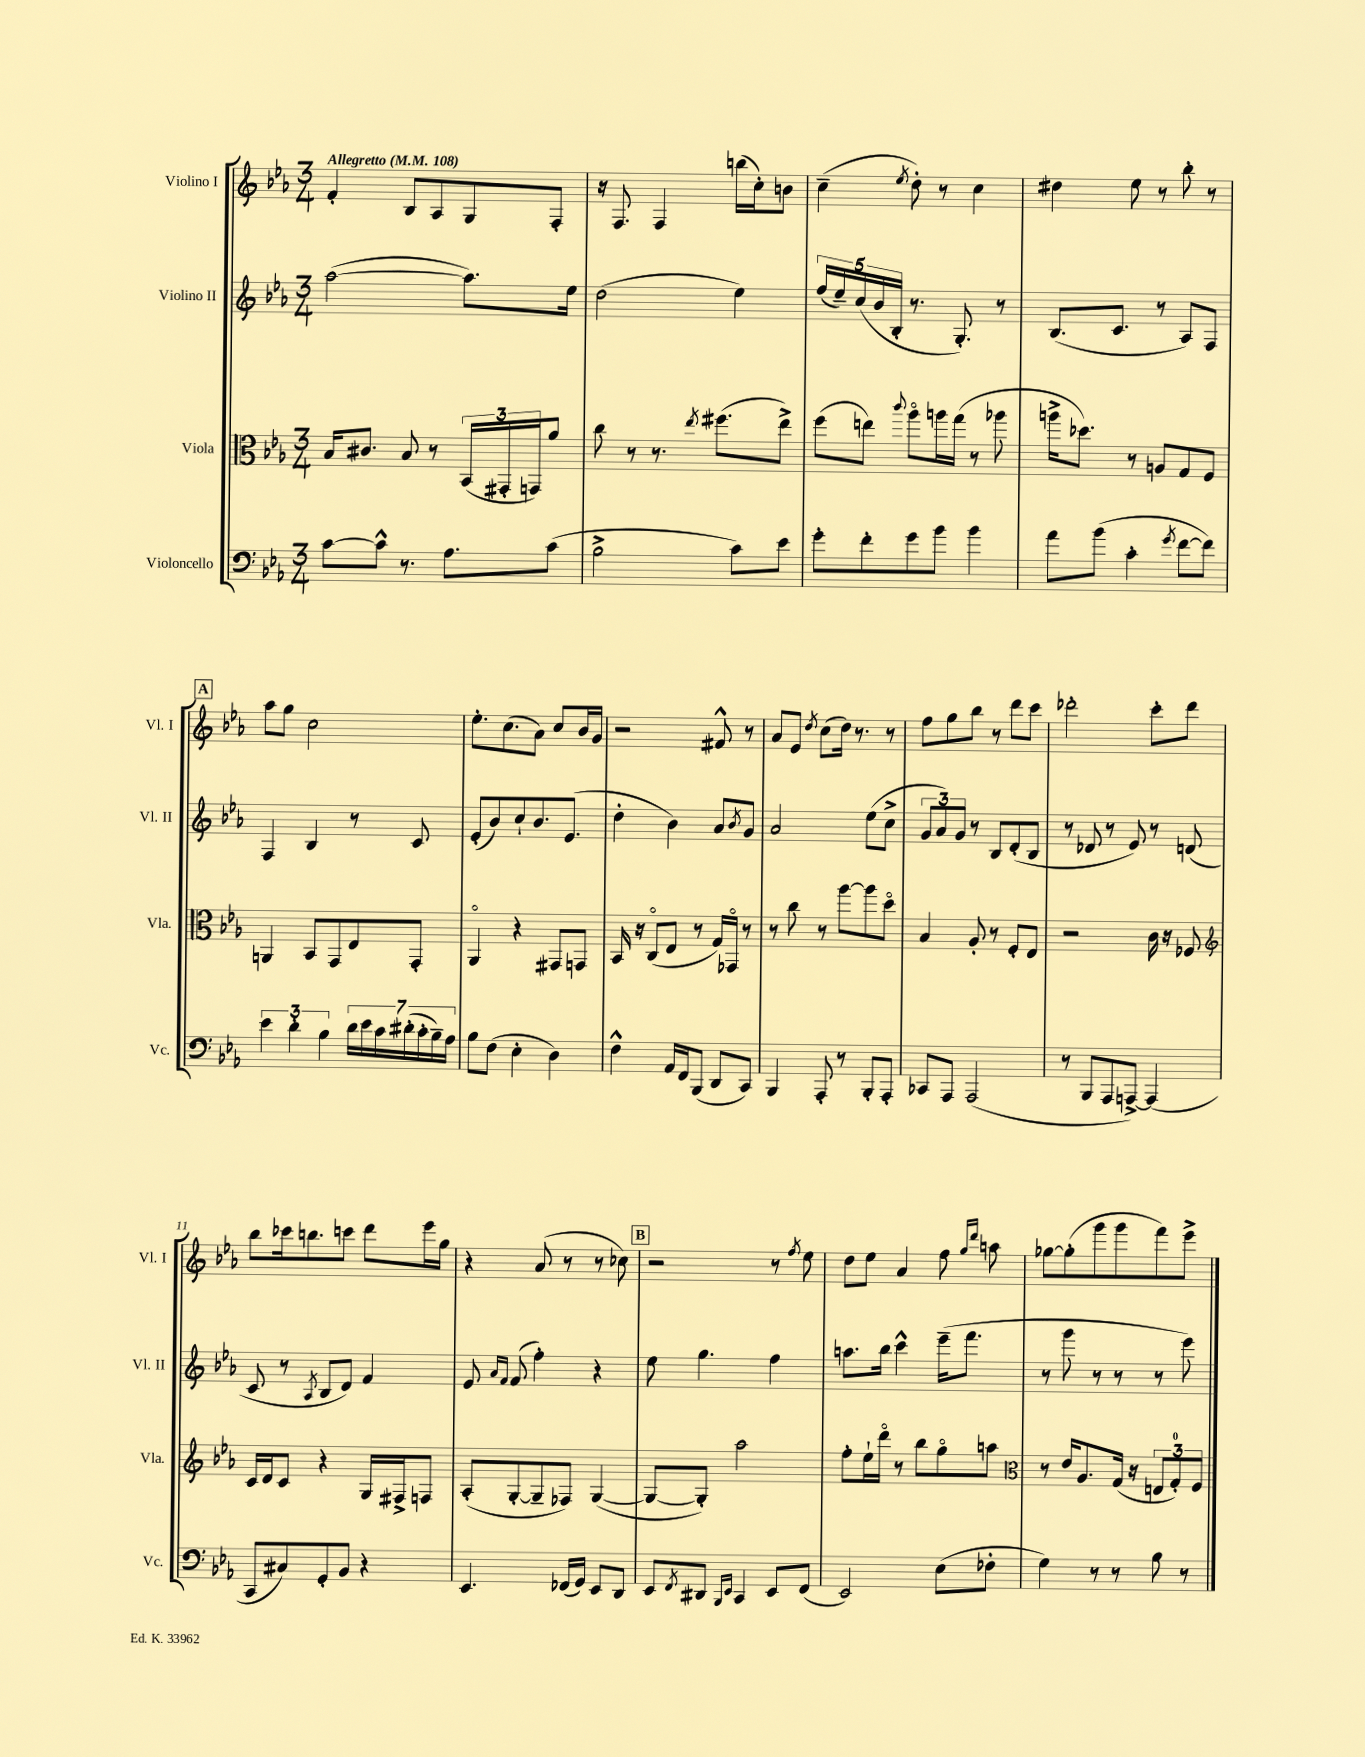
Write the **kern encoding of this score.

**kern	**kern	**kern	**kern
*staff4	*staff3	*staff2	*staff1
*clefF4	*clefC3	*clefG2	*clefG2
*k[b-e-a-]	*k[b-e-a-]	*k[b-e-a-]	*k[b-e-a-]
*M3/4	*M3/4	*M3/4	*M3/4
*MM108	*MM108	*MM108	*MM108
[8c	16B-	([2aa-	4f'
.	8.c#	.	.
8c^^]	.	.	.
8.r	8B-	.	8B-
.	8r	.	8A-
8.A-	.	.	.
.	(24BB-	8.aa-])	8G
.	24GG#'	.	.
.	24GG)	.	.
(8c	8a-	.	8F'
.	.	16ee-	.
=	=	=	=
2B-^	8cc	(2dd	16r
.	.	.	8.F
.	8r	.	.
.	8.r	.	4F
.	8qee-	.	.
.	(8.ff#	.	.
8c)	.	4ee-)	(16bb
.	.	.	16cc')
8e-	8ee-^)	.	8b
=	=	=	=
8g'	(8ff	(20ff	(4cc~
.	.	20ee-~)	.
.	.	(20cc	.
8f'	8ee)	.	.
.	.	20b-	.
.	.	20B-'	.
.	8qqccc	.	8qee-
8g	8aa-o	8.r	8dd')
8b-	16aa	.	8r
.	(16gg	8.G')	.
4b-	8r	.	4cc
.	8aa-	8r	.
=	=	=	=
8a-	16aa^	(8.B-	4dd#
.	8.dd-)	.	.
(8b-	.	.	.
.	.	8.c	.
4c'	8r	.	8ee-
.	8A	8r	8r
8qg	.	.	.
[8f	8G	8A-)	8bb-'
8f])	8F	8F	8r
=	=	=	=
6e-	4AA	4F	8aa-
.	.	.	8gg
6d'	.	.	.
.	8BB-	4B-	2cc
6B-	.	.	.
.	8GG	.	.
28d	8E-	8r	.
28e-	.	.	.
28c	.	.	.
(28d#'	.	.	.
.	8GG'	8c	.
28c'	.	.	.
28B-~)	.	.	.
28A-	.	.	.
=	=	=	=
8B-	4AA-o	(8e-'	8.ee-'
(8F	.	8b-)	.
.	.	.	(8.cc
4E-'	4r	8cc`	.
.	.	8.b-	8a-)
4D)	8GG#	.	8cc
.	.	(8.e-	.
.	8GG	.	16b-
.	.	.	16g
=	=	=	=
4F^^	16BB-	4dd'	2r
.	16r	.	.
.	(8Co	.	.
16AA-	8E-	4b-)	.
16FF	.	.	.
(8BBB-	8r	.	.
8DD	16G)	8a-	8f#^^
.	16GG-o	.	.
.	.	8qb-	.
8CC)	8r	8g	8r
=	=	=	=
4BBB-	8r	2a-	8a-
.	8cc	.	8e-
.	.	.	8qdd
8AAA-'	8r	.	(8cc
8r	[8aa-	.	16dd)
.	.	.	8.r
8BBB-'	8aa-]	(8ee-	.
8AAA-'	8ddo	8cc^	8r
=	=	=	=
8CC-	4B-	12g	8ff
.	.	12a-)	.
8AAA-	.	.	8gg
.	.	12g	.
(2AAA-	8A-'	8r	8bb-
.	8r	8B-	8r
.	8F'	(8d'	8ddd
.	8E-	8B-	8ccc
=	=	=	=
8r	2r	8r	2ddd-'
8BBB-	.	8d-	.
8AAA-	.	8r	.
[8AAA^)	.	8e-)	.
(4AAA]	16c	8r	8ccc'
.	16r	.	.
.	8F-	(8d	8ddd-
=	=	=	=
*	*clefG2	*	*
8CC	16c	8c	8bb-
.	16d	.	.
8C#)	8c	8r	16ccc-
.	.	.	8.bb
.	.	8qA-	.
8GG'	4r	8B-	.
8BB-	.	8d)	8ccc
4r	16G	4f	8ddd
.	16F#^	.	.
.	8F	.	16eee-
.	.	.	16gg
=	=	=	=
4.EE-	(8A-'	8e-	4r
.	.	16qqa-	.
.	.	16qqf	.
.	[8G'	(8f	.
.	8G~]	4ff')	(8a-
(16FF-	8F-)	.	8r
16GG)	.	.	.
8EE-	([4G	4r	8r
8DD	.	.	8cc-)
=	=	=	=
8EE-	8G_	8ee-	2r
8qFF	.	.	.
8DD#	8G'])	4.gg	.
16qqBBB-	.	.	.
16qqEE-	.	.	.
4CC	2aa-	.	.
8EE-	.	4ff	8r
.	.	.	8qff
(8FF	.	.	8ee-
=	=	=	=
2EE-)	8ff'	8.aa	8dd
.	16ee-`	.	8ee-
.	16dddo	16bb-	.
.	8r	4ccc^^	4a-
.	8bb-	.	.
(8E-	8ggo	(16eee-~	8ff
.	.	8.fff	.
.	.	.	16qqgg
.	.	.	16qqddd
8F-'	8aa	.	8aa
=	=	=	=
*	*clefC3	*	*
4G)	8r	8r	[8gg-
.	16e-	8ggg	(8gg-']
.	8.A-	.	.
8r	.	8r	8ggg
8r	(16G	8r	8ggg
.	16r	.	.
8B-	12E	8r	8fff)
.	12G')	.	.
8r	.	8eee-)	8eee-^
.	12F	.	.
==	==	==	==
*-	*-	*-	*-
